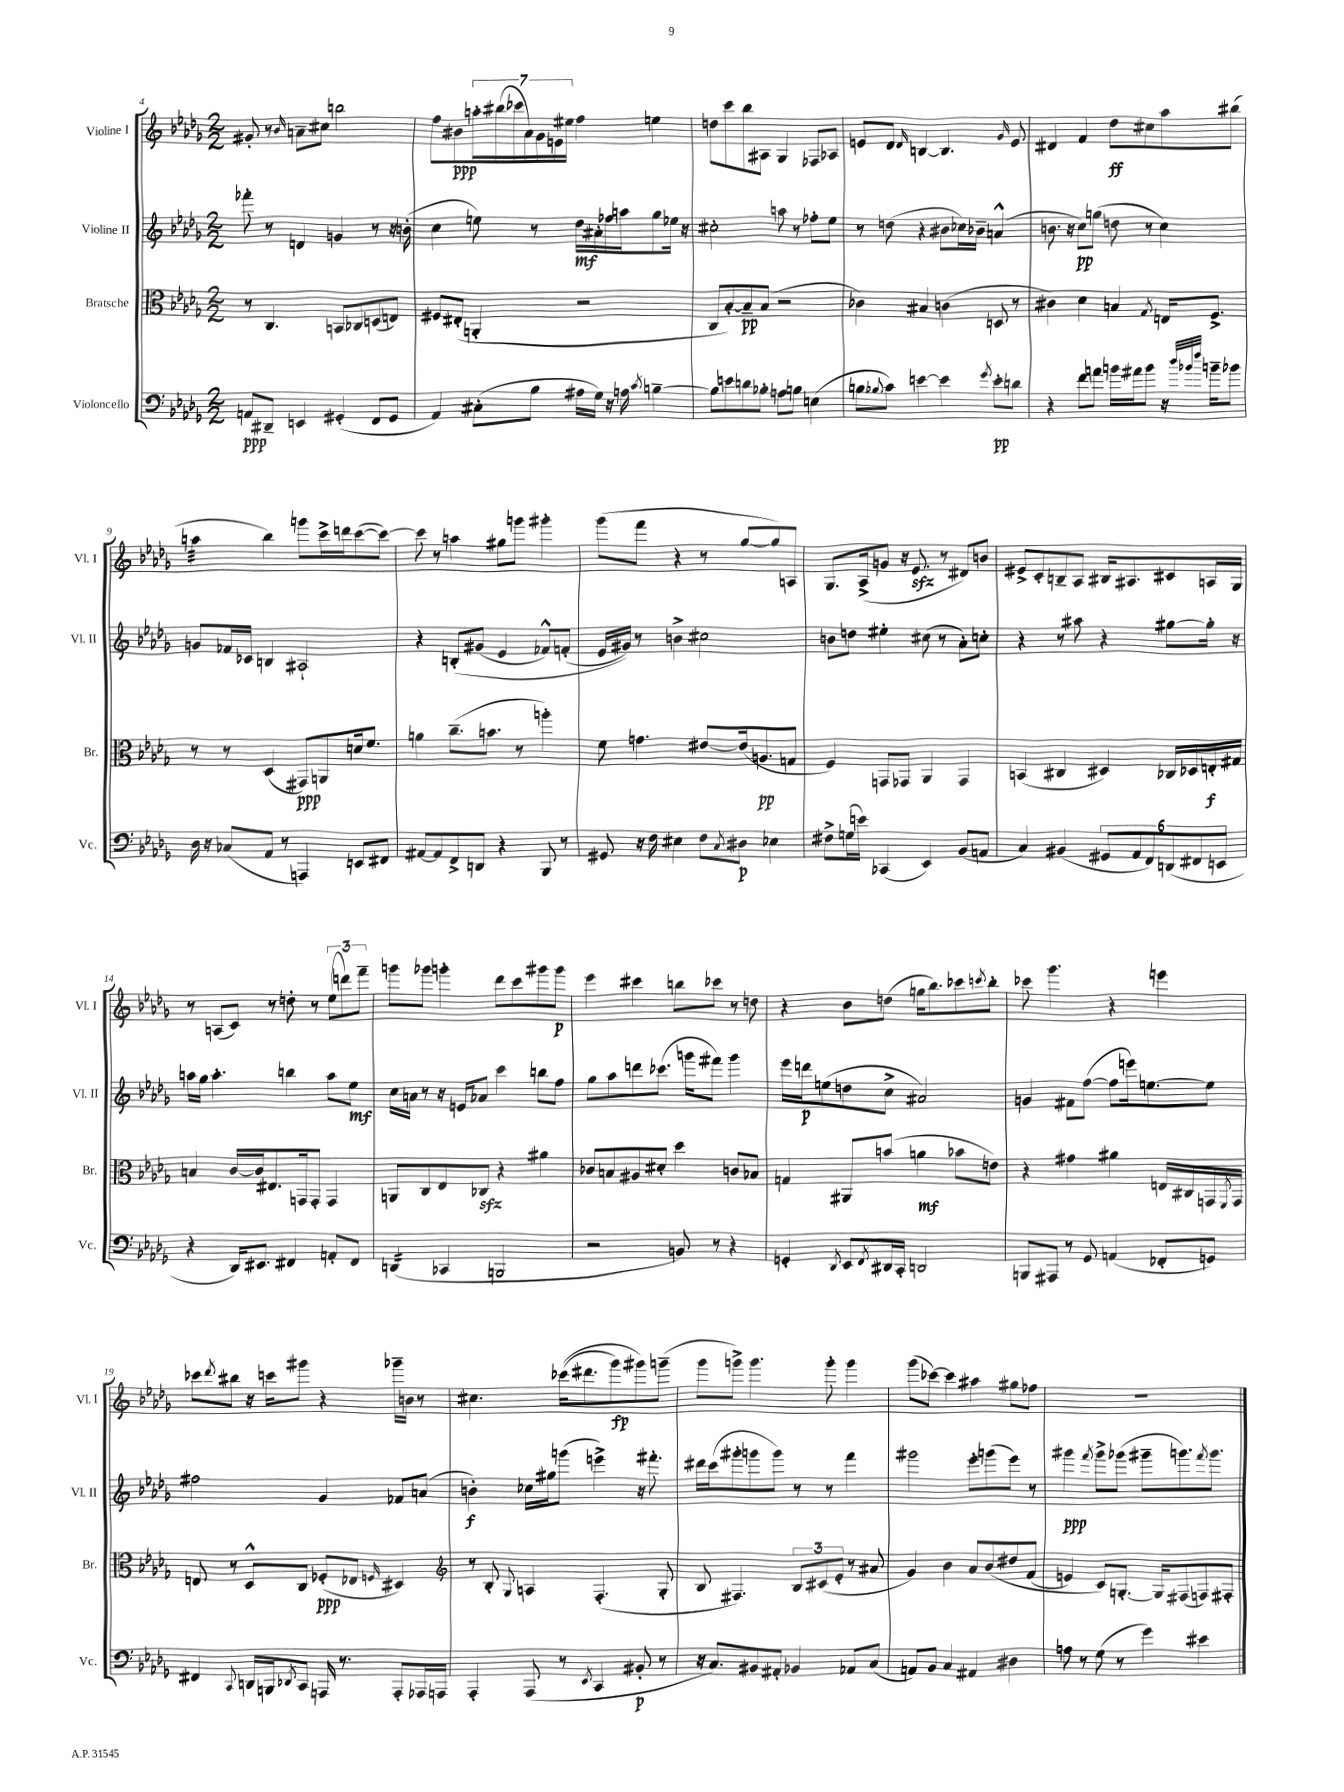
<<
\new StaffGroup <<
\new Staff = "s0" \with { instrumentName = "Violine I" shortInstrumentName = "Vl. I" } {
    \clef treble \key des \major \numericTimeSignature \time 2/2
    gis'8-. r8 \grace { bes'16 } a'8-- cis''8 b''2 |
    f''8 bis'8\ppp \tuplet 7/4 { a''16-. bis''16( ces'''16 aes'16) ges'16 e'16 eis''16 } f''4 e''4 |
    d''8 c'''8 bes''8 ais8 ges4 fes8 aes8 |
    e'8 des'8 \grace { des'16 } b4~ b4. \grace { ges'16 } e'8 |
    dis'4 f'4 des''8\ff cis''8 aes''8 bis''8( |
    a''4:32 bes''4) g'''8 c'''16-> d'''16 c'''8~( c'''8~) |
    c'''8 r8 a''4 gis''8 g'''8 gis'''4-. |
    ges'''8( f'''8 r4 r8 ges''8~ ges''8) a8 |
    ges8. aes16->( g'8 r16 ees'8.\sfz r8 dis'8) b'8 |
    eis'8-> c'8-. b8-- aes8 bis16 ais8. cis'8 a16 ges16 |
    r8 a8( c'8) r8 d''8-. r8 \tuplet 3/2 { ees''8( d'''8) f'''8-- } |
    g'''8 ges'''8 g'''4-. des'''8 c'''8 gis'''8 gis'''8\p |
    ees'''4 cis'''4 b''8 ces'''8 r8 d''8 |
    r4 bes'8 d''8( g''16 bes''8.) ces'''8 \acciaccatura { c'''8 } bes''8-. |
    ces'''8 ges'''4. r4 e'''4 |
    ces'''8 \acciaccatura { des'''8 } bis''8 r16 c'''16 gis'''8 r4 ges'''16-- b'16 r8 |
    cis''4. ces'''16(\( dis'''8. ges'''8\fp) gis'''8\) g'''8--( |
    ges'''8 g'''8->) g'''4. g'''8-. g'''4 |
    ges'''8( ces'''8~) ces'''4 ais''4 gis''8 fes''8 |
    R1 \bar "|." |
}
\new Staff = "s1" \with { instrumentName = "Violine II" shortInstrumentName = "Vl. II" } {
    \clef treble \key des \major \numericTimeSignature \time 2/2
    fes'''8-. r8 d'4 g'4 r8 r16 b'16-.( |
    c''4 e''8) r8 des''16\mf ais'16-. fes''16 a''16 ges''8 ees''16 r16 |
    cis''2-. a''8 r8 fes''8-. ees''8 |
    r8 d''8( r4 bis'8 ces''16) bes'16-- a'4-^( |
    b'8. r16 c''8\pp) g''8( d''8 r8 c''4) |
    g'8 fes'16 ces'16 b4 ais2-! |
    r4 b8-.\( gis'8( ees'4 fes'8-^) f'8-.( |
    ees'16 gis'16)\) r8 b'4-> cis''2 |
    b'8 d''8 eis''4-. cis''8( r8 aes'8-.) c''8-. |
    r4 r8 ais''8 r4 gis''8~ gis''16-. r16 |
    a''16 ges''16 a''4.-. b''4 a''8 ees''8\mf |
    c''16 a'16 r8 r16 e'16 aes'8 c'''4 b''8 f''8 |
    ges''8 aes''8 d'''8 ces'''8.( g'''16 fis'''8) g'''4 |
    ees'''16 d'''16\p e''8( d''8 c''8-> ais'2) |
    g'4 fis'8 f''8~( f''8 e'''16) e''8.~ e''8 |
    fis''2 ges'4 fes'8 a'8( |
    b'4-.\f) ces''16 gis''16 g'''8( e'''4->) r16 fis'''8.-. |
    dis'''16 c'''16( gis'''8-. g'''8 g'''8) r8 r8 f'''4 |
    gis'''2 ees'''8-. g'''8( ees'''8) r8 |
    gis'''4\ppp \acciaccatura { f'''8 } gis'''8-> ges'''8( gis'''8-- g'''8.) \acciaccatura { f'''8 } g'''8. \bar "|." |
}
\new Staff = "s2" \with { instrumentName = "Bratsche" shortInstrumentName = "Br." } {
    \clef alto \key des \major \numericTimeSignature \time 2/2
    r8 c4. b,8 ces8 d8( e8) |
    fis8 eis8-.( a,4-. r2 |
    c8 bes8~-.) bes8--\pp bes8( r2 |
    ces'4) bis4 c'4( d8 r8 |
    cis'4) des'4 b4 \acciaccatura { ges8 } e16 f8.-> |
    r8 r8 des4( gis,8\ppp) a,8 d'16 f'8. |
    a'4 c''8.--( b'8. r8 a''4-.) |
    f'8 g'4. eis'8~ eis'16( a8.\pp g8 |
    f4) g,8 ges,8 aes,4 ges,4 |
    b,4( cis4 dis4) ces16 des16 e16-.\f gis16 |
    b4 c'16~ c'16 eis8. g,16 g,8-. g,4 |
    a,8 c8 ees8 ces8\sfz r4 ais'4 |
    ces'8 b8 ais8 dis'8-. des''4 c'8 bes8 |
    g4 ais,8 b'8( a'4\mf bes'8 e'8) |
    r4 gis'4 ais'4 e16 cis16 g,16 \acciaccatura { f,8 } g,16 |
    e8 r8 des8-^ c8 fes8-.\ppp( ees8 \grace { f16 } dis4) |
    \clef treble r8 bes8-. \appoggiatura { ges8 } a4 f4.-.( ges8-. |
    bes8 fis4.) \tuplet 3/2 { bes8 cis'8( ees'8-. } r8 ais'8 |
    ges'4) bes'4 aes'8 bes'8\( dis''8 f'8( |
    e'4) c'8\) g8.~-. g16 fis8( f8) fis8-. \bar "|." |
}
\new Staff = "s3" \with { instrumentName = "Violoncello" shortInstrumentName = "Vc." } {
    \clef bass \key des \major \numericTimeSignature \time 2/2
    a,8\ppp dis,8-- e,4 gis,4-.( f,8 gis,8 |
    aes,4) cis8-.( bes8 ais16 ges16) r16 a16 \acciaccatura { c'8 } b4~-- |
    b8 e'8 d'8 bes8-. a8 b8 e4( |
    b8 \appoggiatura { bes8 } c'8) e'4~ e'4 \acciaccatura { ges'8 } e'8-.\pp d'8 |
    r4 f'8 a'8 b'16 ais'16 b'8 r16 \grace { des''32 bes'32 f''32 } b'16-- bes'8 |
    des16 r16 ces8( aes,8 r8 a,,4) e,8 fis,8 |
    ais,8~ ais,8 f,8-> d,8 r4 bes,,8 r8 |
    gis,8 r16 f16 eis4 f8 \acciaccatura { c8 } dis8\p ees4 |
    fis8-> g16( e'16) ces,4( ees,4) bes,8( a,8 |
    c4) bis,4( \tuplet 6/4 { gis,8 aes,8 f,8) d,8( fis,8 e,8 } |
    r4 des,16) eis,8. fis,4 a,8-. fis,8 |
    d,4:16( ces,4 b,,2 |
    r2 b,8) r8 r4 |
    g,4-. \acciaccatura { des,8 } ees,8 \acciaccatura { f,8 } dis,16 c,16-. d,2 |
    b,,8 ais,,8 r8 ges,8 a,4( fes,8-. g,8) |
    fis,4 \appoggiatura { c,8 } d,16 b,,16 \acciaccatura { des,8 } c,8 a,,16 r8. a,,8-. aes,,16 a,,16 |
    aes,,4-. aes,,8( r8 \acciaccatura { ees,8 } c,4 bis,8-.\p r8 |
    r16 c8.) bis,8 ais,8-. bes,4 aes,8 c8( |
    a,8) bes,8 c4 ais,4 dis4 |
    a8 r8 ges8( r8 ges'4) eis'4 \bar "|." |
}
>>
>>
\layout { \context { \Score currentBarNumber = #4 } }
